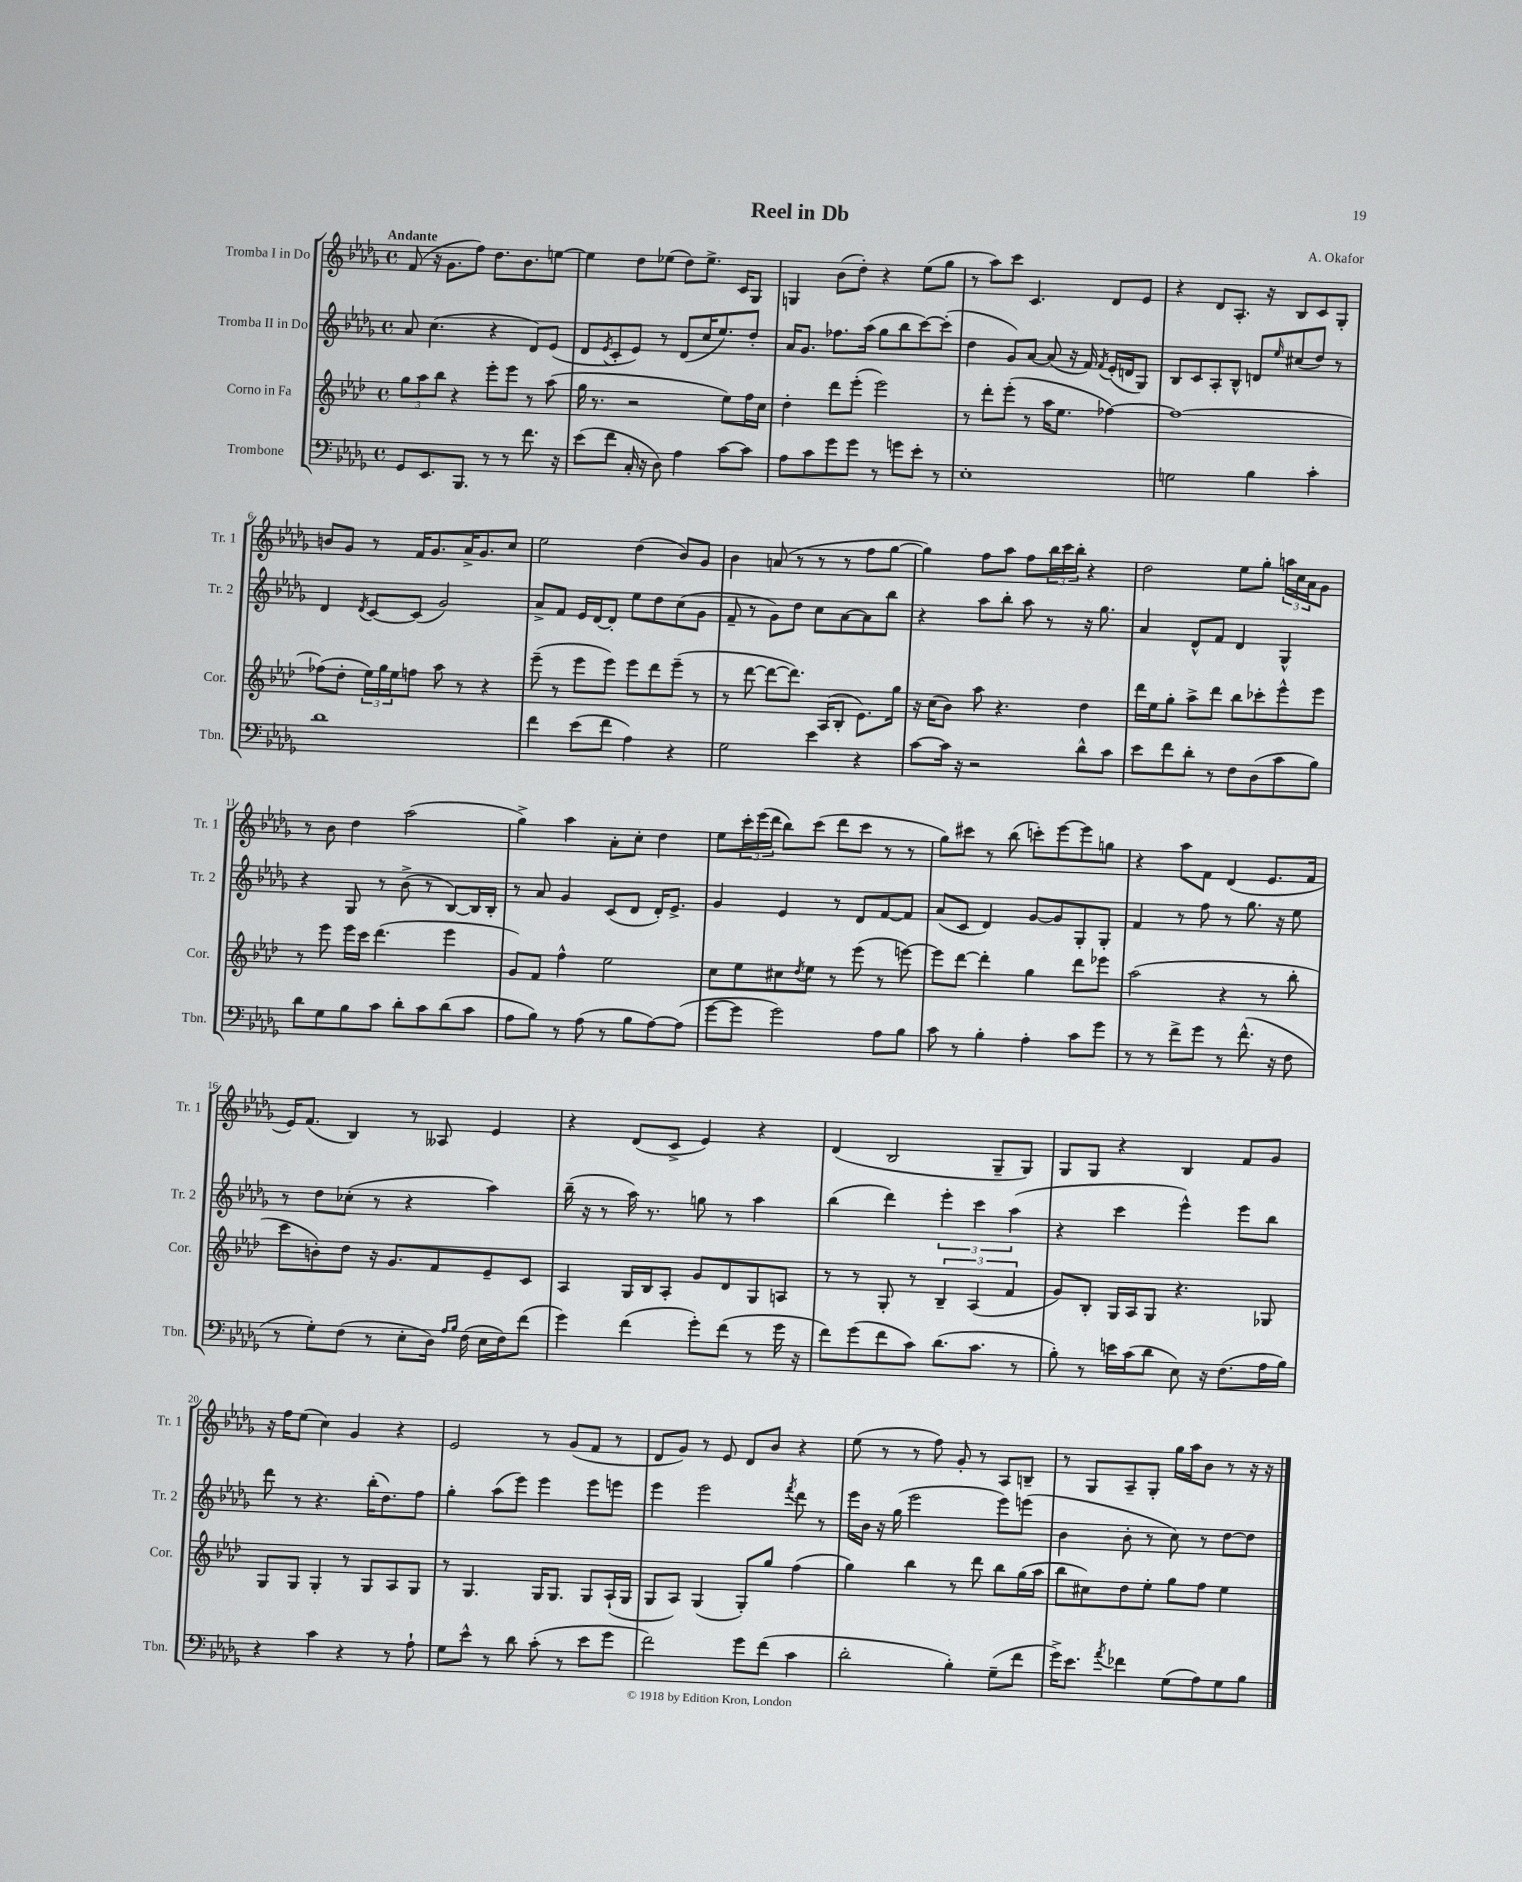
\header { title = "Reel in Db" composer = "A. Okafor" }
<<
\new StaffGroup <<
\new Staff = "s0" \with { instrumentName = "Tromba I in Do" shortInstrumentName = "Tr. 1" } {
    \clef treble \key des \major \defaultTimeSignature \time 4/4 \tempo "Andante"
    f'8( r16 ges'8. f''8) des''8. bes'8. e''8~ |
    e''4 des''8 ees''8( des''8) ees''8.-> c'16 ges8 |
    g4 bes'8( des''8-.) r4 ees''8( ges''8 |
    r8 aes''8) c'''8 c'4. des'8 ees'8 |
    r4 des'8 aes8.-. r16 bes8 c'8 ges8-. |
    b'8 ges'8 r8 f'16 ges'8. aes'16-> ges'8. c''8 |
    ees''2 des''4( bes'8) ges'8 |
    bes'4 a'8( r8 r8 r8 f''8 ges''8~ |
    ges''4) f''8 aes''8 f''8 \tuplet 3/2 { bes''16 c'''16 bes''16-. } r4 |
    des''2 ees''8 ges''8-. \tuplet 3/2 { a''16 c''16 aes'16 } ges'8 |
    r8 bes'8 des''4 aes''2( |
    ges''4->) aes''4 aes'8-. c''8-. des''4 |
    ees''8 \tuplet 3/2 { c'''16-. ees'''16( des'''16 } bes''8) c'''8( des'''8 c'''8 r8 r8 |
    ges''8) cis'''8 r8 bes''8( c'''8-.) ees'''8~ ees'''8 g''8 |
    r4 aes''8 f'8 des'4( ees'8. f'16 |
    ees'16) f'8.( bes4) r8 aeses8 ees'4 |
    r4 des'8( c'8-> ees'4) r4 |
    des'4( bes2 ges8-- ges8) |
    ges8 ges8 r4 bes4 f'8 ges'8 |
    r16 f''16 ees''8( c''4) ges'4 r4 |
    ees'2 r8 ges'8( f'8 r8 |
    des'8 ges'8) r8 ees'8 des'8 bes'8 r4 |
    ees''8( r8 r8 f''8) ges'8-. r8 aes8 b8-- |
    r8 ges8 aes8-- ges8-. ges''16 aes''16 bes'8 r8 r16 r16 \bar "|." |
}
\new Staff = "s1" \with { instrumentName = "Tromba II in Do" shortInstrumentName = "Tr. 2" } {
    \clef treble \key des \major \defaultTimeSignature \time 4/4
    aes'8 c''4.( r4 des'8) ees'8( |
    des'8 \acciaccatura { ees'8 } c'8-. ees'8) r8 des'8( c''16 ees''8.) des''8-. |
    aes'16 ges'8. fes''8. aes''16( ges''8 bes''8 c'''8~) c'''8-.( |
    des''4 ges'8) aes'8~ aes'8( r16 f'16) \acciaccatura { f'8 } ees'16-.( d'16 ges8) |
    bes8 c'8 aes8-. bes8-^ d'8 \grace { ees''16 } cis''8( des''8) r8 |
    des'4 \acciaccatura { des'8 } c'8~ c'8( ges'2) |
    aes'8-> f'8 ees'16 des'16~ des'8-. ees''8 des''8 c''8( ges'8 |
    f'8-- r8 ges'8) des''8 c''8 aes'8~ aes'8 bes''8 |
    r4 aes''8 bes''8-. aes''8 r8 r16 ges''8. |
    aes'4 des'8-^ f'8 des'4 ges4-^ |
    r4 ges8 r8 bes'8->( r8 bes8~) bes16 bes16-. |
    r8 aes'8 ges'4 c'8( des'8 des'16-.) ees'8.-> |
    ges'4 ees'4 r8 des'8 f'8~ f'8 |
    aes'8( c'8 des'4) ges'8~ ges'8 ges8-. ges8-. |
    f'4 r8 f''8 r8 ges''8. r16 ees''8 |
    r8 des''8 ces''8-.( r8 r4 aes''4) |
    bes''16--( r16 r8 aes''16) r8. g''8 r8 aes''4 |
    bes''4( des'''4) \tuplet 3/2 { ees'''4-. c'''4 aes''4( } |
    r4 c'''4 ees'''4-^) ees'''8 bes''8 |
    des'''8 r8 r4. bes''16-.( des''8.) f''8 |
    ges''4-. aes''8( ees'''8) ees'''4 ees'''8 e'''8 |
    ees'''4 ees'''2 \acciaccatura { f'''8 } des'''8 r8 |
    ees'''16 bes'16 r16 ges''16( ees'''2 ees'''8) e'''8( |
    bes'4 bes'8-. r8 c''8) r8 des''8~ des''8 \bar "|." |
}
\new Staff = "s2" \with { instrumentName = "Corno in Fa" shortInstrumentName = "Cor." } {
    \clef treble \key aes \major \defaultTimeSignature \time 4/4
    \tuplet 3/2 { g''8 aes''8 bes''8 } r4 ees'''8-. ees'''8 r8 aes''8( |
    g''16 r8. r2 ees''8) f''16 c''16 |
    des''4-. des'''8 ees'''8-.( ees'''2) |
    r8 des'''8-. ees'''8-.( r8 aes''16 ees''8. fes''4~) |
    fes''1~ |
    fes''8( des''8-. \tuplet 3/2 { ees''16) g''16 ees''16 } f''8 aes''8 r8 r4 |
    ees'''8--( r8 ees'''8 ees'''8) ees'''8 des'''8 ees'''8--( r8 |
    r8 des'''8~ des'''8~ des'''8.) aes16( bes8-. ees'8.) g''16 |
    r16 c''16( bes'8) aes''8 r4. des''4 |
    des'''16 ees''16 g''8-. aes''8-> des'''8 bes''8 ces'''8-. ees'''8-^ ees'''8 |
    r8 ees'''8 ees'''16 c'''16 des'''4.( ees'''4 |
    g'8) f'8 f''4-^ ees''2 |
    c''8 ees''8 cis''8 \acciaccatura { des''8 } ees''8 r8 ees'''8( r8 e'''8~) |
    e'''8 des'''8~ des'''4-. g''4 des'''8 ees'''8 |
    aes''2( r4 r8 bes''8-. |
    c'''8 b'8-.) des''8 r16 g'8. f'8 ees'8-- c'8 |
    aes4 g16 bes16 aes8-. g'8 des'8 g8 a8 |
    r8 r8 g8-. r8 \tuplet 3/2 { bes4-- aes4( f'4 } |
    g'8) bes8-. g16 aes16 g8 r4. ges8 |
    g8 g8 g4-. r8 g8 aes8 g8 |
    r8 g4. g16 g8. g8 aes16-!( g16 |
    g8 aes8) g4( g8-.) g''8 f''4( |
    g''4) bes''4 r8 des'''8 bes''8 g''16( aes''16 |
    bes''8 cis''8) des''8 ees''8-. g''8 f''8 ees''4 \bar "|." |
}
\new Staff = "s3" \with { instrumentName = "Trombone" shortInstrumentName = "Tbn." } {
    \clef bass \key des \major \defaultTimeSignature \time 4/4
    ges,8 ees,8. bes,,8. r8 r8 f'8. r16 |
    ees'8( f'8 c16-. r16 des8) aes4 c'8~ c'8 |
    aes8 c'8 ges'8 ges'8 r8 g'8 ees'8-. r8 |
    ees1-. |
    g2 bes4 c'4-. |
    des'1 |
    f'4 ees'8( f'8 aes4) r4 |
    ges2 ees'4 r4 |
    c'8~ c'16 r16 r2 des'8-^ c'8 |
    ees'8 f'8 des'8-. r8 f8 des8( c'8 bes8) |
    des'8 ges8 bes8 c'8 des'8-. c'8 des'8( c'8 |
    aes8 bes8) r8 aes8( r8 bes8 aes8~) aes8( |
    ges'8~ ges'8 ges'2) aes8 bes8 |
    c'8 r8 bes4-. aes4-. c'8 ges'8 |
    r8 r8 f'8-> ges'8 r8 f'8.-^( r16 f8 |
    r8 ges8-.) f8( r8 ees8-. des16) \grace { aes16 bes16 } f16( ees16 f16) f'8( |
    ges'4) f'4( ges'8-.) f'8( r8 ges'16 r16 |
    f'8) ges'8( f'8 c'8) des'8.( c'8. r8 |
    bes8-.) r8 e'16 c'16( des'8 ees8) r16 f8.( aes16 bes16) |
    r4 c'4 r4 r8 aes8-! |
    ges8 ees'8-^ r8 des'8 c'8-.( r8 ees'8 ges'8 |
    f'2) ges'8 f'8( c'4 |
    des'2-. bes4-.) ges8--( f'8 |
    ges'16->) ees'8. \acciaccatura { aes'8 } fes'4 ges8( aes8) ges8 bes8 \bar "|." |
}
>>
>>
